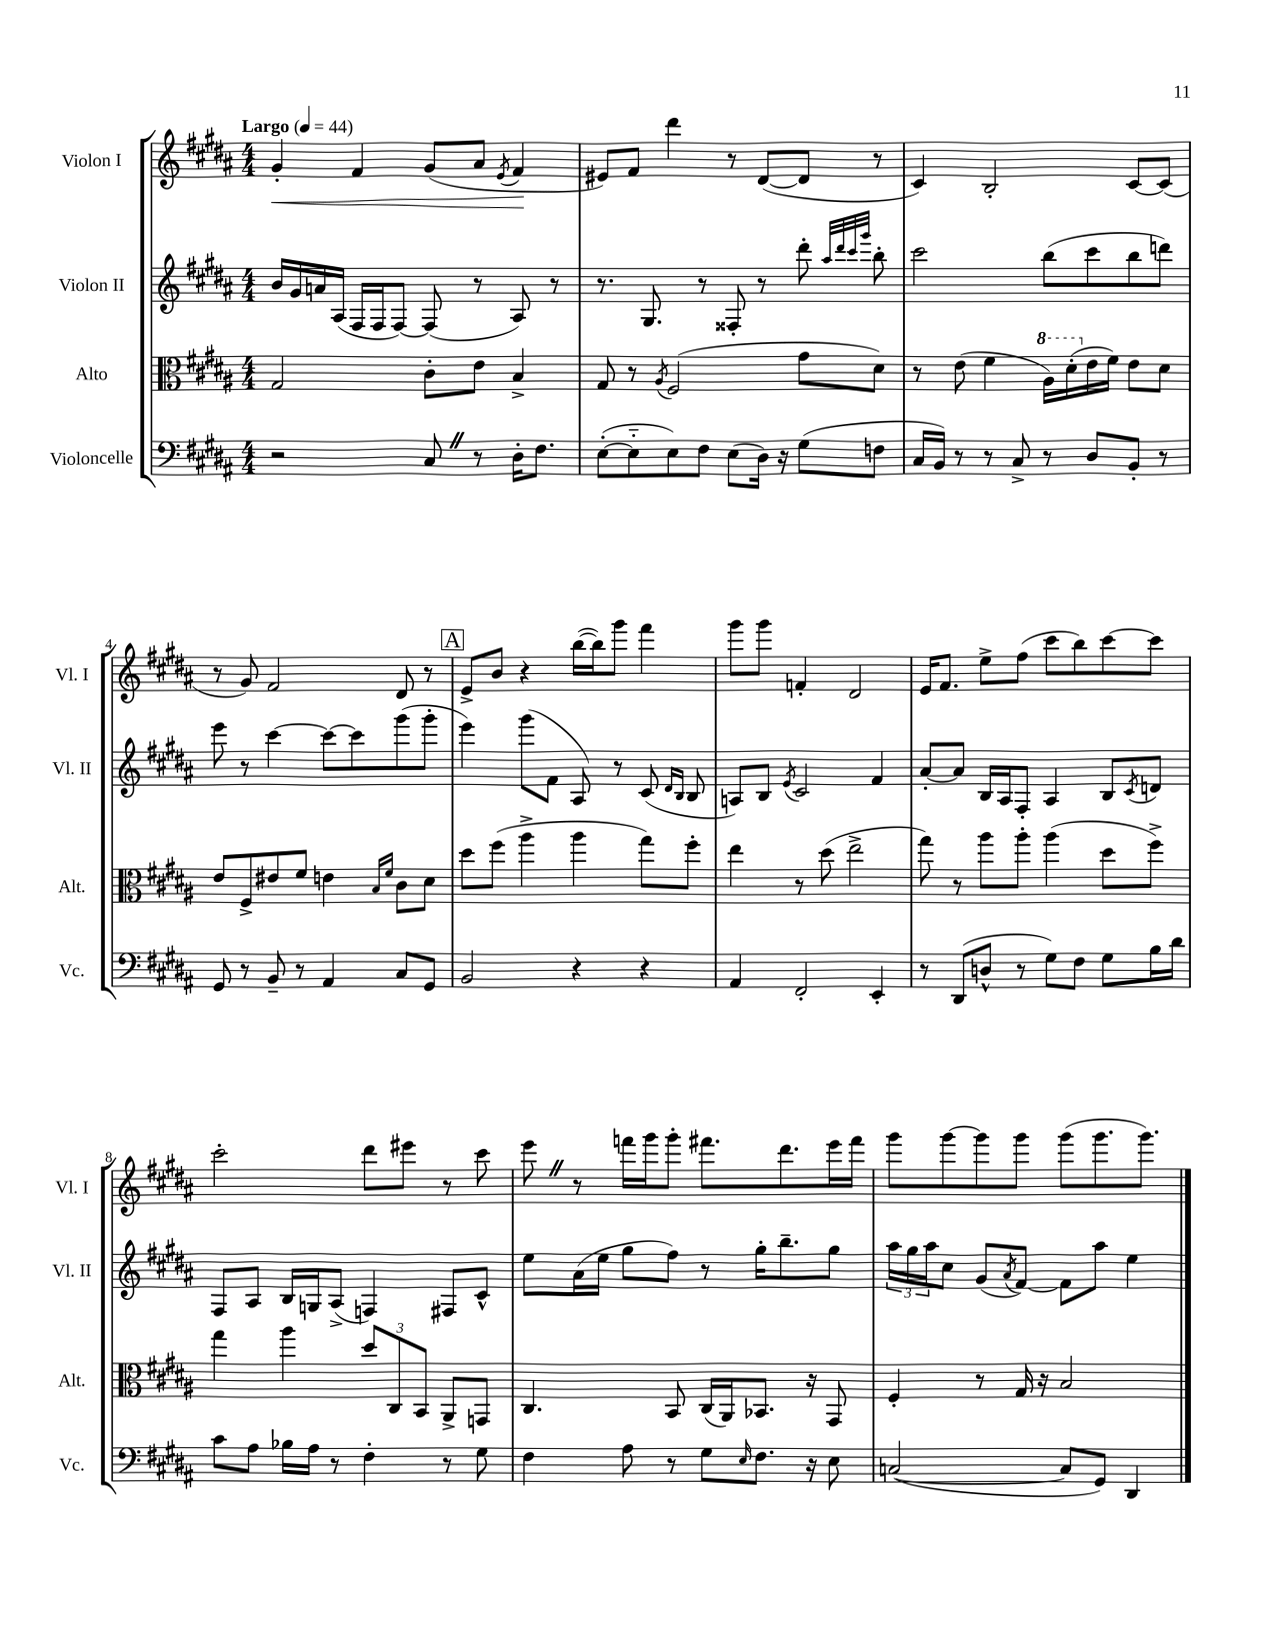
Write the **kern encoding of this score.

**kern	**kern	**kern	**kern
*staff4	*staff3	*staff2	*staff1
*clefF4	*clefC3	*clefG2	*clefG2
*k[f#c#g#d#a#]	*k[f#c#g#d#a#]	*k[f#c#g#d#a#]	*k[f#c#g#d#a#]
*M4/4	*M4/4	*M4/4	*M4/4
*MM44	*MM44	*MM44	*MM44
2r	2G#	16b	4g#'
.	.	16g#	.
.	.	16a	.
.	.	(16A#	.
.	.	16F#	4f#
.	.	16F#	.
.	.	[8F#)	.
8C#	8c#'	(8F#]	(8g#
8r	8e	8r	8a#
.	.	.	8qe
16D#'	4B^	8A#)	4f#
8.F#	.	.	.
.	.	8r	.
=	=	=	=
([8E'	8G#	8.r	8e#)
8E'~]	8r	.	8f#
.	.	8.G#	.
.	8qA#	.	.
8E)	(2F#	.	4ddd#
8F#	.	8r	.
(8E	.	8F##'	8r
16D#)	.	8r	([8d#
16r	.	.	.
(8G#	8g#	8ddd#'	8d#]
.	.	32qqaa#	.
.	.	32qqddd#	.
.	.	32qqccc#	.
.	.	32qqggg#	.
8F	8d#)	8bb'	8r
=	=	=	=
16C#	8r	2ccc#	4c#)
16BB)	.	.	.
8r	(8e	.	.
8r	4f#	.	2B'
8C#^	.	.	.
8r	16a#)	(8bb	.
.	(16dd#'	.	.
8D#	16e	8ccc#	.
.	16f#)	.	.
8BB'	8e	8bb	[8c#
8r	8d#	8ddd)	(8c#]
=	=	=	=
8GG#	8e	8eee	8r
8r	8F#^	8r	8g#)
8BB~	8e#	[4ccc#	2f#
8r	8f#	.	.
4AA#	4e	8ccc#_	.
.	.	8ccc#]	.
.	16qqB	.	.
.	16qqf#	.	.
8C#	8c#	(8ggg#	8d#
8GG#	8d#	8ggg#'	8r
=	=	=	=
2BB	8dd#	4eee)	8e^
.	(8ff#	.	8b
.	4aa#^	(8ggg#	4r
.	.	8f#	.
4r	4aa#	8A#)	([16bb
.	.	.	16bb])
.	.	8r	8ggg#
4r	8gg#)	(8c#	4fff#
.	.	16qqd#	.
.	.	16qqB	.
.	8ff#'	8B	.
=	=	=	=
4AA#	4ee	8A)	8ggg#
.	.	8B	8ggg#
.	.	8qe	.
2FF#'	8r	2c#	4f'
.	(8dd#	.	.
.	2ee^	.	2d#
4EE'	.	4f#	.
=	=	=	=
8r	8gg#)	[8a#'	16e
.	.	.	8.f#
(8DD#	8r	8a#]	.
8D^^	8aa#	16B	8ee^
.	.	16A#	.
8r	8aa#'	8F#'	(8ff#
8G#)	(4aa#	4A#	8ccc#
8F#	.	.	8bb)
8G#	8dd#	8B	[8ccc#
.	.	8qc#	.
16B	8ff#^)	8d	8ccc#]
16d#	.	.	.
=	=	=	=
8c#	4gg#	8F#	2ccc#'
8A#	.	8A#	.
16B-	4aa#	16B	.
16A#	.	16G	.
8r	.	(8A#^	.
4F#'	12dd#	4F)	8ddd#
.	12C#	.	.
.	.	.	8eee#
.	12BB	.	.
8r	8AA#^	8F#	8r
8G#	8GG	8c#^^	8ccc#
=	=	=	=
4F#	4.C#	8ee	8eee
.	.	(16a#	8r
.	.	16ee	.
8A#	.	8gg#	16fff
.	.	.	16ggg#
8r	8BB	8ff#)	8ggg#'
8G#	(16C#	8r	8.fff#
.	16AA#)	.	.
16qqE	.	.	.
8.F#	8.BB-	16gg#'	.
.	.	8.bb~	8.ddd#
16r	16r	.	.
8E	8GG#	8gg#	16eee
.	.	.	16fff#
=	=	=	=
([2C	4F#'	24aa#	8ggg#
.	.	24gg#	.
.	.	24aa#	.
.	.	8cc#	[8ggg#
.	8r	(8g#	8ggg#]
.	.	8qa#	.
.	16G#	[8f#)	8ggg#
.	16r	.	.
8C]	2B	8f#]	(8ggg#
8GG#)	.	8aa#	8.ggg#
4DD#	.	4ee	.
.	.	.	8.ggg#)
==	==	==	==
*-	*-	*-	*-
